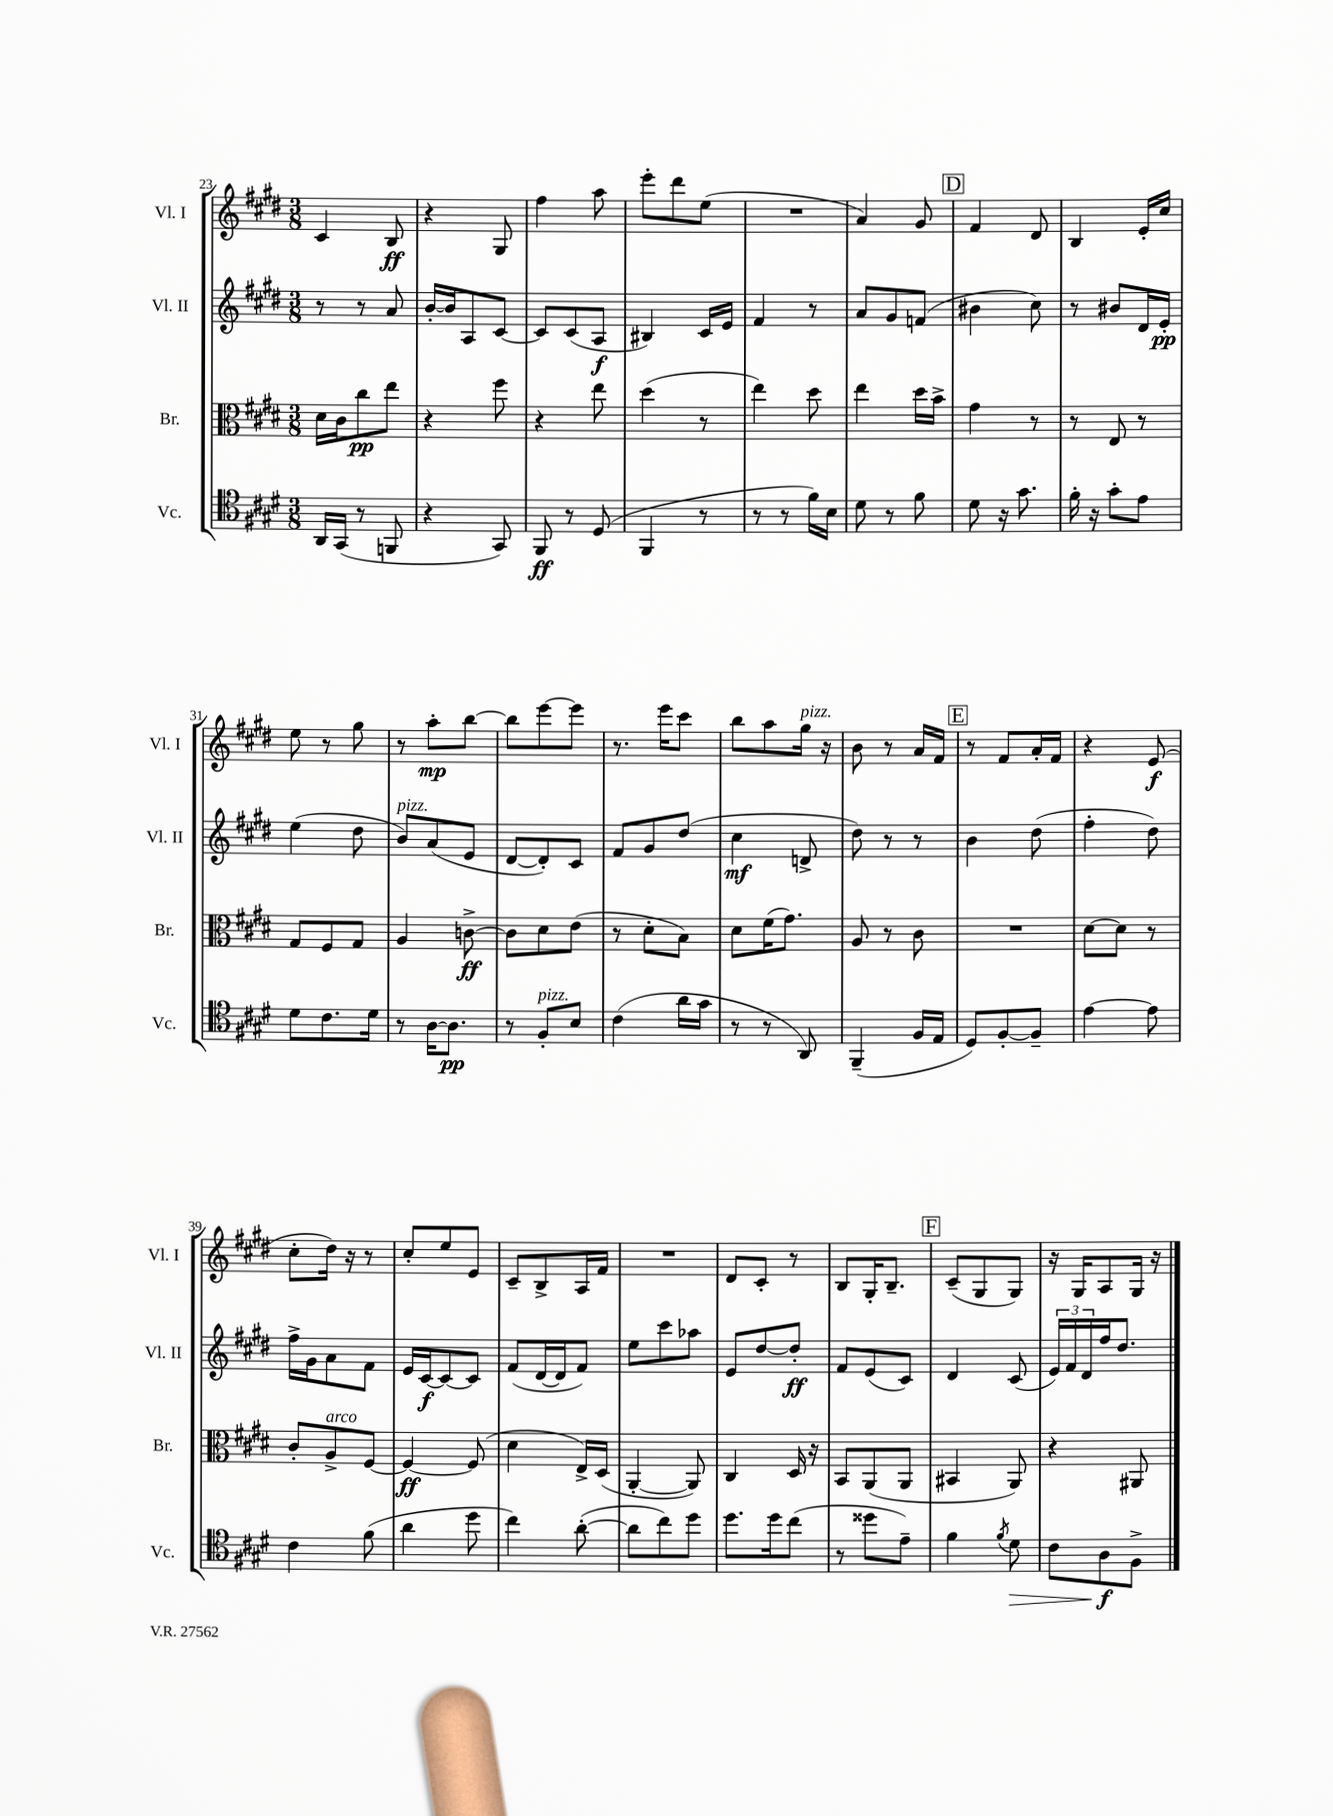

**kern	**kern	**kern	**kern
*staff4	*staff3	*staff2	*staff1
*clefC4	*clefC3	*clefG2	*clefG2
*k[f#c#g#d#]	*k[f#c#g#d#]	*k[f#c#g#d#]	*k[f#c#g#d#]
*M3/8	*M3/8	*M3/8	*M3/8
16AA/LL	16d#\LL	8r	4c#/
(16GG#/JJ	16c#\J	.	.
8r	8cc#\	8r	.
8FF/	8ee\J	8a/	8B/
=	=	=	=
4r	4r	[16b'/LL	4r
.	.	16b/]J	.
.	.	8A/	.
8GG#/)	8ff#\	[8c#/J	8G#/
=	=	=	=
8FF#/	4r	8c#/]L	4ff#\
8r	.	(8c#/	.
(8D#/	8ee\	8A/J	8aa\
=	=	=	=
4FF#/	(4dd#\	4B#/)	8eee'\L
.	.	.	8ddd#\
8r	8r	16c#/LL	(8ee\J
.	.	16e/JJ	.
=	=	=	=
8r	4ee\)	4f#/	4.r
8r	.	.	.
16f#\LL)	8dd#\	8r	.
16B\JJ	.	.	.
=	=	=	=
8d#\	4ee\	8a/L	4a/)
8r	.	8g#/	.
8f#\	16dd#\LL	(8f/J	8g#/
.	16b^\JJ	.	.
=	=	=	=
8d#\	4g#\	4b#\	4f#/
16r	.	.	.
8.g#\	.	.	.
.	8r	8cc#\)	8d#/
=	=	=	=
16f#'\	8r	8r	4B/
16r	.	.	.
8g#'\L	8E/	8b#/L	.
8e\J	8r	16d#/L	16e'/LL
.	.	16e'/JJ	16cc#/JJ
=	=	=	=
8d#\L	8G#/L	(4ee\	8ee\
8.c#\	8F#/	.	8r
.	8G#/J	8dd#\	8gg#\
16d#\Jk	.	.	.
=	=	=	=
8r	4A/	8b/L)	8r
[16A\LK	.	(8a/	8aa'\L
8.A\]J	.	.	.
.	[8c^\	8e/J	[8bb\J
=	=	=	=
8r	8c\]L	[8d#/L	8bb\]L
8F#'/L	8d#\	8d#'/])	[8eee\
8B/J	(8e\J	8c#/J	8eee\]J
=	=	=	=
(4c#\	8r	8f#/L	8.r
.	8d#'\L	8g#/	.
.	.	.	16eee\LK
16a\LL	8B\J)	(8dd#/J	8ccc#\J
16g#\JJ	.	.	.
=	=	=	=
8r	8d#\L	4cc#\	8bb\L
8r	(16f#\K	.	8aa\
.	8.g#\J)	.	.
8AA/)	.	8d^/	16gg#\Jk
.	.	.	16r
=	=	=	=
(4FF#~/	8A/	8dd#\)	8b\
.	8r	8r	8r
16F#/LL	8c#\	8r	16a/LL
16E/JJ	.	.	16f#/JJ
=	=	=	=
8D#/L)	4.r	4b\	8r
[8F#'/	.	.	8f#/L
8F#~/]J	.	(8dd#\	16a'/L
.	.	.	16f#/JJ
=	=	=	=
[4e\	[8d#\L	4ff#'\	4r
.	8d#\]J	.	.
8e\]	8r	8dd#\)	(8e/
=	=	=	=
4c#\	8c#'/L	16ff#^\LL	8cc#'\L
.	.	16g#\J	.
.	8A^/	8a\	16dd#\Jk)
.	.	.	16r
(8f#\	[8F#/J	8f#\J	8r
=	=	=	=
4a\	4F#/_	16e/LL	8cc#'/L
.	.	[16c#/J	.
.	.	8c#/_	8ee/
8dd#\	(8F#/]	8c#/]J	8e/J
=	=	=	=
4cc#\)	4d#\	(8f#/L	8c#~/L
.	.	[16d#/L	8B^/
.	.	16d#/]J	.
([8a'\	16E^/LL)	8f#/J)	16A/L
.	(16D#/JJ	.	16f#/JJ
=	=	=	=
8a\]L	[4AA'/	8ee\L	4.r
8cc#\)	.	8ccc#\	.
8dd#\J	8AA/])	8aa-\J	.
=	=	=	=
8.dd#\L	4C#/	8e/L	8d#/L
.	.	[8dd#/	8c#'/J
16dd#\k	.	.	.
(8cc#\J	16D#/	8dd#'/]J	8r
.	16r	.	.
=	=	=	=
8r	8BB/L	8f#/L	8B/L
8dd##\L	(8AA/	(8e/	16G#'/K
.	.	.	8.B~/J
8e~\J)	8AA/J	8c#/J)	.
=	=	=	=
4f#\	4BB#/	4d#/	(8c#~/L
.	.	.	8G#/
8qf#/	.	.	.
8d#\	8AA/)	(8c#/	8G#/J)
=	=	=	=
8c#\L	4r	24e/LL)	16r
.	.	24f#/	.
.	.	.	16G#/LK
.	.	24d#/	.
8A\	.	16ff#/J	8A/
.	.	8.dd#/J	.
8F#^\J	8AA#/	.	16G#/Jk
.	.	.	16r
==	==	==	==
*-	*-	*-	*-
